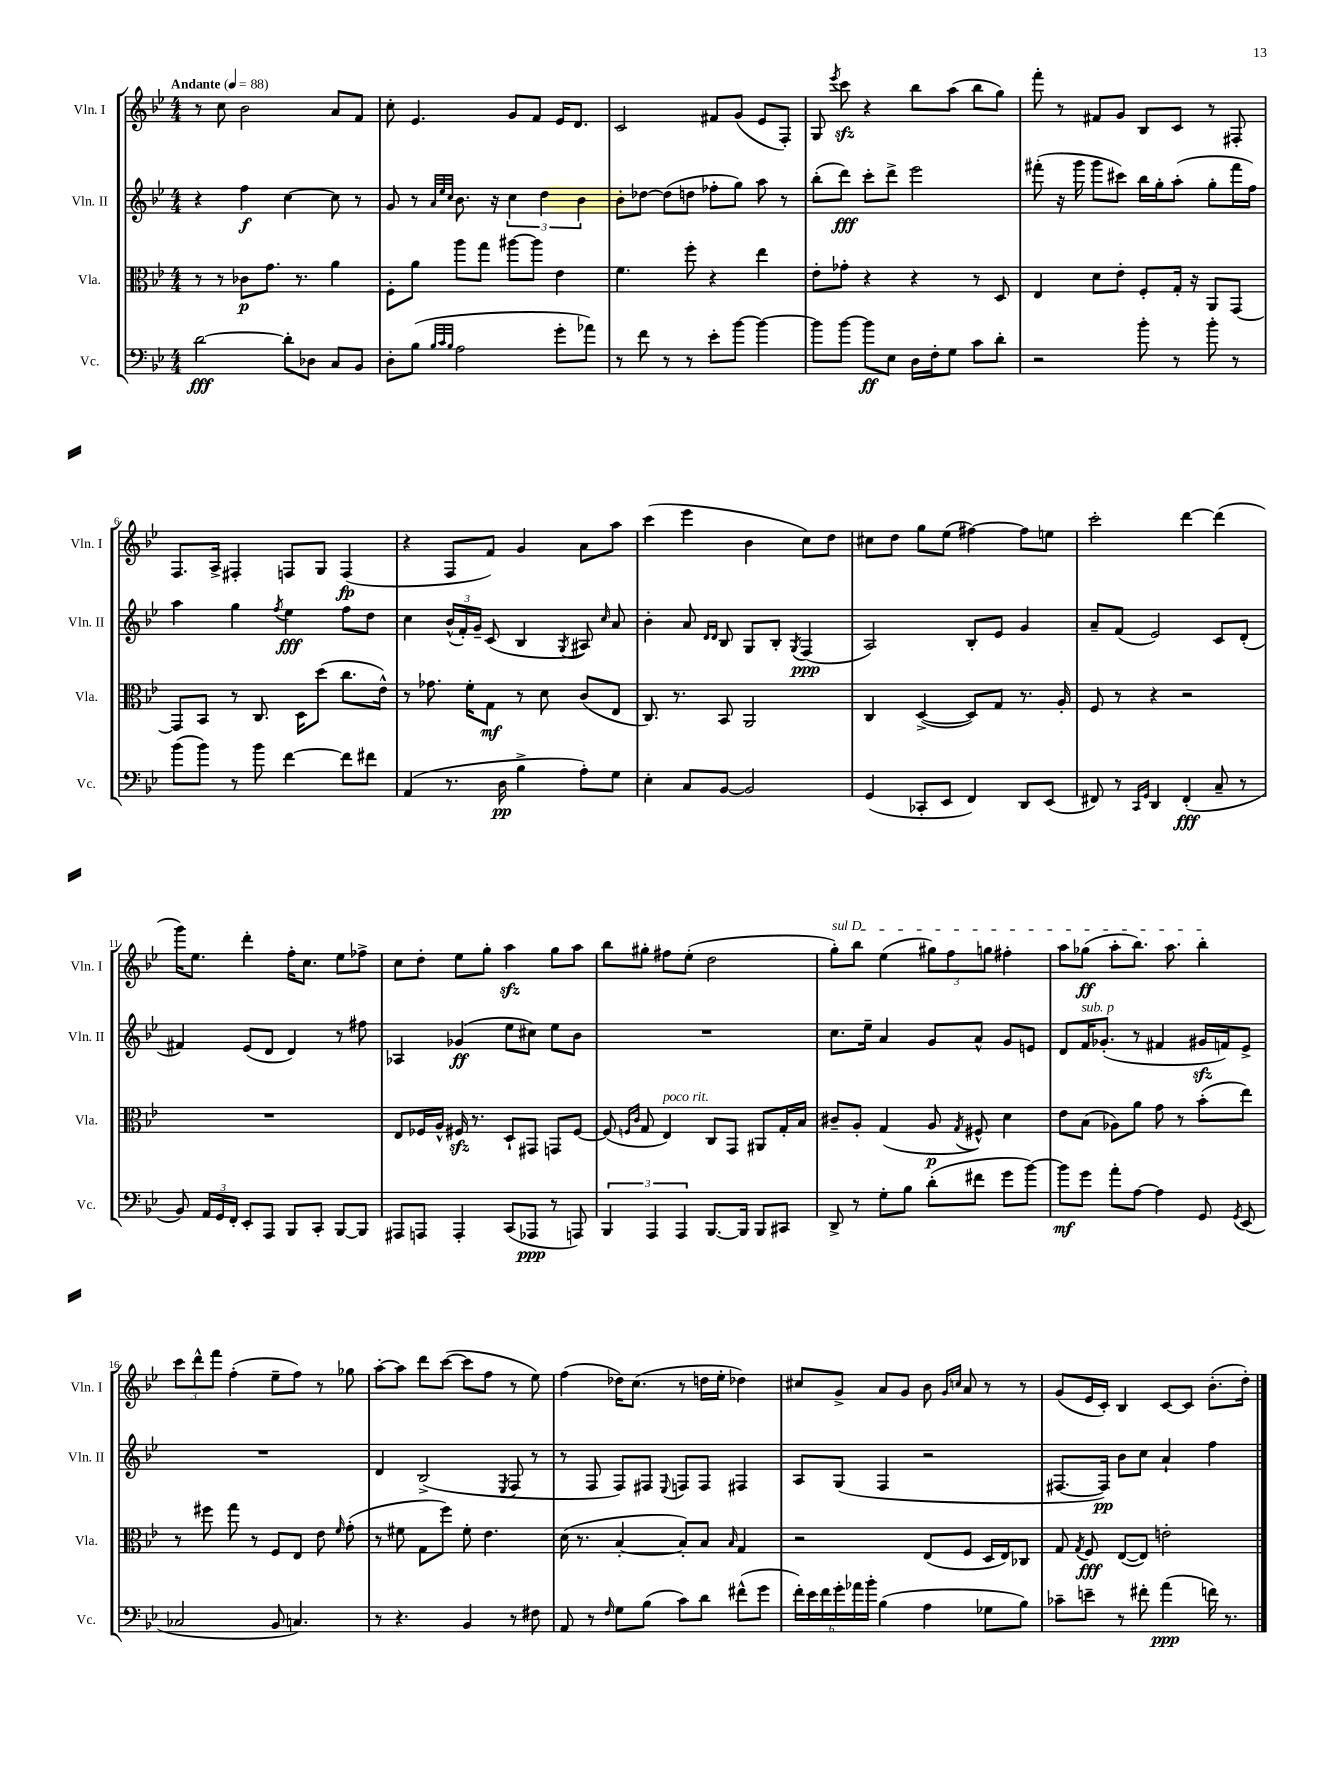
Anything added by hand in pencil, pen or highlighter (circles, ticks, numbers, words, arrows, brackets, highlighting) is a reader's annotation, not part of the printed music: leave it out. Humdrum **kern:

**kern	**dynam	**kern	**dynam	**kern	**dynam	**kern	**dynam
*part4	*part4	*part3	*part3	*part2	*part2	*part1	*part1
*staff4	*staff4	*staff3	*staff3	*staff2	*staff2	*staff1	*staff1
*I"Vc.	*	*I"Vla.	*	*I"Vln. II	*	*I"Vln. I	*
*I'Vc.	*	*I'Vla.	*	*I'Vln. II	*	*I'Vln. I	*
*clefF4	*	*clefC3	*	*clefG2	*	*clefG2	*
*k[b-e-]	*	*k[b-e-]	*	*k[b-e-]	*	*k[b-e-]	*
*M4/4	*	*M4/4	*	*M4/4	*	*M4/4	*
*MM88	*	*MM88	*	*MM88	*	*MM88	*
=1	=1	=1	=1	=1	=1	=1	=1
!	!	!	!	!	!	!LO:TX:a:B:t=Andante	!
[2d\	fff	8r	.	4r	.	8r	.
.	.	8r	.	.	.	8cc\	.
.	.	8c-X\L	p	4ff\	f	2b-\	.
.	.	8.g\J	.	.	.	.	.
8d'\L]	.	.	.	[4cc\	.	.	.
.	.	8.r	.	.	.	.	.
8D-X\J	.	.	.	.	.	.	.
8C/L	.	4a\	.	8cc\]	.	8a/L	.
8BB-/J	.	.	.	8r	.	8f/J	.
=2	=2	=2	=2	=2	=2	=2	=2
8D'\L	.	8F'\L	.	8g/	.	8cc'\	.
(8B-\J	.	8a\J	.	8r	.	4.e-/	.
32qqB-/LLL	.	.	.	32qqa/LLL	.	.	.
32qqc/	.	.	.	32qqee-/	.	.	.
32qqB-/JJJ	.	.	.	32qqcc/JJJ	.	.	.
2A\	.	8aa\L	.	8.b-\	.	.	.
.	.	8gg\J	.	.	.	.	.
.	.	.	.	16r	.	.	.
.	.	[8aa#X\L	.	6cc\	.	8g/L	.
.	.	8aa#\J]	.	.	.	8f/J	.
.	.	.	.	6dd\	.	.	.
8g'\L	.	4e-\	.	.	.	16e-/KL	.
.	.	.	.	.	.	8.d/J	.
.	.	.	.	6b-\	.	.	.
8a-X\J)	.	.	.	.	.	.	.
=3	=3	=3	=3	=3	=3	=3	=3
8r	.	4.f\	.	8b-'\L	.	2c/	.
8f\	.	.	.	[8dd-X\J	.	.	.
8r	.	.	.	(8dd-\L]	.	.	.
8r	.	8ff'\	.	8ddn\J	.	.	.
8e-'\L	.	4r	.	8ff-X'\L	.	8f#X/L	.
[8b-\J	.	.	.	8gg\J)	.	(8g/J	.
4b-\_	.	4ee-\	.	8aa\	.	8e-/L	.
.	.	.	.	8r	.	8F'/J)	.
=4	=4	=4	=4	=4	=4	=4	=4
8b-\L]	.	8e-'\L	.	(8bb-'\L	.	8G/	.
.	.	.	.	.	.	8qeee-/	.
[8b-\J	.	8g-X'\J	.	8ddd\J)	fff	8ccczz\	.
8b-\L]	ff	4r	.	8ccc'\L	.	4r	.
8E-\J	.	.	.	8ddd^\J	.	.	.
16D\LL	.	4r	.	2eee-\	.	8bb-\L	.
16F'\J	.	.	.	.	.	.	.
8G\J	.	.	.	.	.	(8aa\J	.
8c\L	.	8r	.	.	.	8bb-\L	.
8d'\J	.	8D/	.	.	.	8gg\J)	.
=5	=5	=5	=5	=5	=5	=5	=5
2r	.	4E-/	.	(8fff#X'\	.	8fff'\	.
.	.	.	.	16r	.	8r	.
.	.	.	.	16ggg\	.	.	.
.	.	8d\L	.	8ggg\L	.	8f#X/L	.
.	.	8e-'\J	.	8ccc#X\J)	.	8g/J	.
8b-'\	.	8F'/L	.	16bb-\LL	.	8B-/L	.
.	.	.	.	16gg'\J	.	.	.
8r	.	16G'/Jk	.	(8aa'\J	.	8c/J	.
.	.	16r	.	.	.	.	.
8b-'\	.	8AA/L	.	8gg'\L	.	8r	.
8r	.	[8GG/J	.	16fff#\L	.	8F#X'/	.
.	.	.	.	16ff\JJ)	.	.	.
!!LO:LB:g=z
=6	=6	=6	=6	=6	=6	=6	=6
(8b-\L	.	8GG/L]	.	4aa\	.	8.F/L	.
8b-\J)	.	8BB-/J	.	.	.	.	.
.	.	.	.	.	.	16A^/Jk	.
8r	.	8r	.	4gg\	.	4F#X'/	.
8b-\	.	8.C/	.	.	.	.	.
.	.	.	.	8qff/	.	.	.
[4f\	.	.	.	4ee-\	fff	8Fn/L	.
.	.	16D\KL	.	.	.	.	.
.	.	(8dd\J	.	.	.	8G/J	.
8f\L]	.	8.cc\L	.	8ff\L	.	(4F/	fp
8f#X\J	.	.	.	8dd\J	.	.	.
.	.	16e-^^\Jk)	.	.	.	.	.
=7	=7	=7	=7	=7	=7	=7	=7
(4AA/	.	8r	.	4cc\	.	4r	.
.	.	8.g-X\	.	.	.	.	.
8.r	.	.	.	(24b-^^/LL	.	8F/L	.
.	.	.	.	24f'/)	.	.	.
.	.	16f'\KL	.	.	.	.	.
.	.	.	.	24g~/JJ	.	.	.
.	.	8G\J	mf	(8c/	.	8f/J)	.
16D\	pp	.	.	.	.	.	.
4B-^\	.	8r	.	4B-/	.	4g/	.
.	.	8d\	.	.	.	.	.
.	.	.	.	8qG/	.	.	.
8A'\L)	.	(8c/L	.	8A#X/)	.	8a\L	.
.	.	.	.	16qqcc/	.	.	.
8G\J	.	8E-/J	.	8a/	.	8aa\J	.
=8	=8	=8	=8	=8	=8	=8	=8
4E-'\	.	8.C/)	.	4b-'\	.	(4ccc\	.
.	.	8.r	.	.	.	.	.
8C/L	.	.	.	8a/	.	4eee-\	.
.	.	.	.	16qqd/LL	.	.	.
.	.	.	.	16qqd/JJ	.	.	.
[8BB-/J	.	8BB-/	.	8B-/	.	.	.
2BB-/]	.	2AA/	.	8G/L	.	4b-\	.
.	.	.	.	8B-'/J	.	.	.
.	.	.	.	8qG/	.	.	.
.	.	.	.	(4F/	ppp	8cc\L)	.
.	.	.	.	.	.	8dd\J	.
=9	=9	=9	=9	=9	=9	=9	=9
(4GG/	.	4C/	.	2A/)	.	8cc#X\L	.
.	.	.	.	.	.	8dd\J	.
8CC-X'/L	.	([4D^/	.	.	.	8gg\L	.
8EE-/J	.	.	.	.	.	(8ee-\J	.
4FF/)	.	8D/L])	.	8B-'/L	.	[4ff#X\)	.
.	.	8G/J	.	8e-/J	.	.	.
8DD/L	.	8.r	.	4g/	.	8ff#\L]	.
(8EE-/J	.	.	.	.	.	8een\J	.
.	.	16A'/	.	.	.	.	.
=10	=10	=10	=10	=10	=10	=10	=10
8FF#X/)	.	8F/	.	8a~/L	.	2ccc'\	.
8r	.	8r	.	(8f/J	.	.	.
16qqCC/LL	.	.	.	.	.	.	.
16qqGG/JJ	.	.	.	.	.	.	.
4DD/	.	4r	.	2e-/)	.	.	.
(4FF#'/	fff	2r	.	.	.	[4ddd\	.
8C~/	.	.	.	8c/L	.	(4ddd\]	.
8r	.	.	.	(8d'/J	.	.	.
!!LO:LB:g=z
=11	=11	=11	=11	=11	=11	=11	=11
8BB-/)	.	1r	.	4f#X/)	.	16ggg\KL)	.
.	.	.	.	.	.	8.ee-\J	.
24AA/LL	.	.	.	.	.	.	.
24GG/	.	.	.	.	.	.	.
24FF'/JJ	.	.	.	.	.	.	.
8EE-'/L	.	.	.	(8e-/L	.	4ddd'\	.
8AAA/J	.	.	.	8d/J	.	.	.
8BBB-/L	.	.	.	4d/)	.	16ff'\KL	.
.	.	.	.	.	.	8.cc\J	.
8CC'/J	.	.	.	.	.	.	.
[8BBB-/L	.	.	.	8r	.	8ee-\L	.
8BBB-/J]	.	.	.	8ff#X\	.	8ff-X^\J	.
=12	=12	=12	=12	=12	=12	=12	=12
8AAA#X/L	.	8E-/L	.	4A-X/	.	8cc\L	.
8AAAn/J	.	16F-X/L	.	.	.	8dd'\J	.
.	.	16A^^/JJ	.	.	.	.	.
4AAA'/	.	16F#Xzz/	.	(4g-X/	ff	8ee-\L	.
.	.	8.r	.	.	.	.	.
.	.	.	.	.	.	8gg'\J	.
(8CC/L	.	8D`/L	.	8ee-\L	.	4aazz\	.
8AAA-X/J	ppp	8GG#X/J	.	8cc#X\J)	.	.	.
8r	.	8GGn/L	.	8ee-\L	.	8gg\L	.
8AAAn/)	.	[8F#/J	.	8b-\J	.	8aa\J	.
=13	=13	=13	=13	=13	=13	=13	=13
6BBB-/	.	(8F#/]	.	1r	.	8bb-\L	.
.	.	16qqFn/LL	.	.	.	.	.
.	.	16qqc/JJ	.	.	.	.	.
.	.	8G/	.	.	.	8gg#X'\J	.
6AAA/	.	.	.	.	.	.	.
!	!	!LO:TX:a:i:t=poco rit.	!	!	!	!	!
.	.	4E-/)	.	.	.	8ff#X\L	.
6AAA/	.	.	.	.	.	.	.
.	.	.	.	.	.	(8ee-'\J	.
[8.BBB-/L	.	8C/L	.	.	.	2dd\	.
.	.	8GG/J	.	.	.	.	.
16BBB-/Jk]	.	.	.	.	.	.	.
8BBB-/L	.	8AA#X/L	.	.	.	.	.
8CC#X/J	.	16G'/L	.	.	.	.	.
.	.	16B-/JJ	.	.	.	.	.
=14	=14	=14	=14	=14	=14	=14	=14
!	!	!	!	!	!	!LO:TX:a:i:t=sul D	!
8DD^/	.	8c#X~/L	.	8.cc\L	.	8gg'\L)	.
8r	.	8A'/J	.	.	.	8bb-\J	.
.	.	.	.	16ee-~\Jk	.	.	.
8G'\L	.	(4G/	.	4a/	.	(4ee-\	.
8B-\J	.	.	.	.	.	.	.
(8d'\L	.	8A/	p	8g/L	.	12gg#X\L)	.
.	.	.	.	.	.	12ff\	.
.	.	8qG/	.	.	.	.	.
8f#X\J	.	8F#X^^/)	.	8a^^/J	.	.	.
.	.	.	.	.	.	12ggn\J	.
8g\L	.	4d\	.	8g/L	.	4ff#X'\	.
[8b-\J)	.	.	.	8en/J	.	.	.
=15	=15	=15	=15	=15	=15	=15	=15
8b-\L]	mf	8e-\L	.	8d/L	.	8aa\L	.
!	!	!	!	!LO:TX:a:i:t=sub. p	!	!	!
8g\J	.	(8B-\J	.	16f/K	.	(8gg-X\J	ff
.	.	.	.	(8.g-X'/J	.	.	.
8a'\L	.	8A-X\L)	.	.	.	8aa'\L	.
[8A\J	.	8a\J	.	8r	.	8.bb-\J)	.
4A\]	.	8g\	.	4f#X/	.	.	.
.	.	.	.	.	.	8.aa\	.
.	.	8r	.	.	.	.	.
8GG/	.	(8b-'\L	.	16g#Xzz/LL	.	4bb-'\	.
.	.	.	.	16fn/J)	.	.	.
8qGG/	.	.	.	.	.	.	.
(8EE-/	.	8ee-\J)	.	8e-^/J	.	.	.
!!LO:LB:g=z
=16	=16	=16	=16	=16	=16	=16	=16
2C-X/	.	8r	.	1r	.	12ccc\L	.
.	.	.	.	.	.	12ddd^^\	.
.	.	8ff#X\	.	.	.	.	.
.	.	.	.	.	.	12fff\J	.
.	.	8gg\	.	.	.	(4ff'\	.
.	.	8r	.	.	.	.	.
8BB-/	.	8F/L	.	.	.	8ee-~\L	.
4.Cn/)	.	8E-/J	.	.	.	8ff\J)	.
.	.	8e-\	.	.	.	8r	.
.	.	16qqf/	.	.	.	.	.
.	.	(8g'\	.	.	.	8gg-X\	.
=17	=17	=17	=17	=17	=17	=17	=17
8r	.	8r	.	4d/	.	[8aa'\L	.
4.r	.	8f#X\	.	.	.	8aa\J]	.
.	.	8G\L	.	(2B-^/	.	8ddd\L	.
.	.	8ff\J)	.	.	.	([8ccc\J	.
4BB-/	.	8f#'\	.	.	.	8ccc\L]	.
.	.	4.e-\	.	.	.	8ff\J	.
.	.	.	.	8qE-/	.	.	.
8r	.	.	.	8F/	.	8r	.
8F#X\	.	.	.	8r	.	8ee-\)	.
=18	=18	=18	=18	=18	=18	=18	=18
8AA/	.	(16d\	.	8r	.	(4ff\	.
.	.	8.r	.	.	.	.	.
8r	.	.	.	8F/	.	.	.
16qqF/	.	.	.	.	.	.	.
8G\L	.	[4B-'/	.	8F/L)	.	16dd-X\KL)	.
.	.	.	.	.	.	(8.cc\J	.
(8B-\J	.	.	.	8F#X/J	.	.	.
.	.	.	.	8qqE-/	.	.	.
8c\L)	.	8B-'/L])	.	8Fn/L	.	8r	.
8d\J	.	8B-/J	.	8F/J	.	16ddn\LL	.
.	.	.	.	.	.	16ee-'\JJ	.
.	.	16qqB-/	.	.	.	.	.
(8f#X^^\L	.	4G/	.	4F#X/	.	4dd-X\)	.
8g\J	.	.	.	.	.	.	.
=19	=19	=19	=19	=19	=19	=19	=19
24f'\LL)	.	2r	.	8A/L	.	8cc#X/L	.
24e-\	.	.	.	.	.	.	.
24f\	.	.	.	.	.	.	.
24g'\	.	.	.	(8G/J	.	8g^/J	.
24a-X\	.	.	.	.	.	.	.
24b-'\JJ	.	.	.	.	.	.	.
(4B-\	.	.	.	4F/	.	8a/L	.
.	.	.	.	.	.	8g/J	.
4A\	.	(8E-/L	.	2r	.	8b-\	.
.	.	.	.	.	.	16qqg/LL	.
.	.	.	.	.	.	16qqccn/JJ	.
.	.	8F/J	.	.	.	8a/	.
8G-X\L	.	16D/LL	.	.	.	8r	.
.	.	16E-/J)	.	.	.	.	.
8B-\J)	.	8C-X/J	.	.	.	8r	.
=20	=20	=20	=20	=20	=20	=20	=20
8c-X~\L	.	8G/	.	[8.F#X/L	.	(8g/L	.
.	.	8qG/	.	.	.	.	.
8en~\J	.	8F/	fff	.	.	16e-/L	.
.	.	.	.	16F#/Jk])	pp	16c'/JJ)	.
8r	.	([8E-/L	.	8b-\L	.	4B-/	.
8f#X'\	.	8E-/J])	.	8cc\J	.	.	.
(4a\	ppp	2en'\	.	4a`/	.	[8c/L	.
.	.	.	.	.	.	8c/J]	.
16fn\)	.	.	.	4ff\	.	(8.b-'\L	.
8.r	.	.	.	.	.	.	.
.	.	.	.	.	.	16dd'\Jk)	.
==	==	==	==	==	==	==	==
*-	*-	*-	*-	*-	*-	*-	*-
